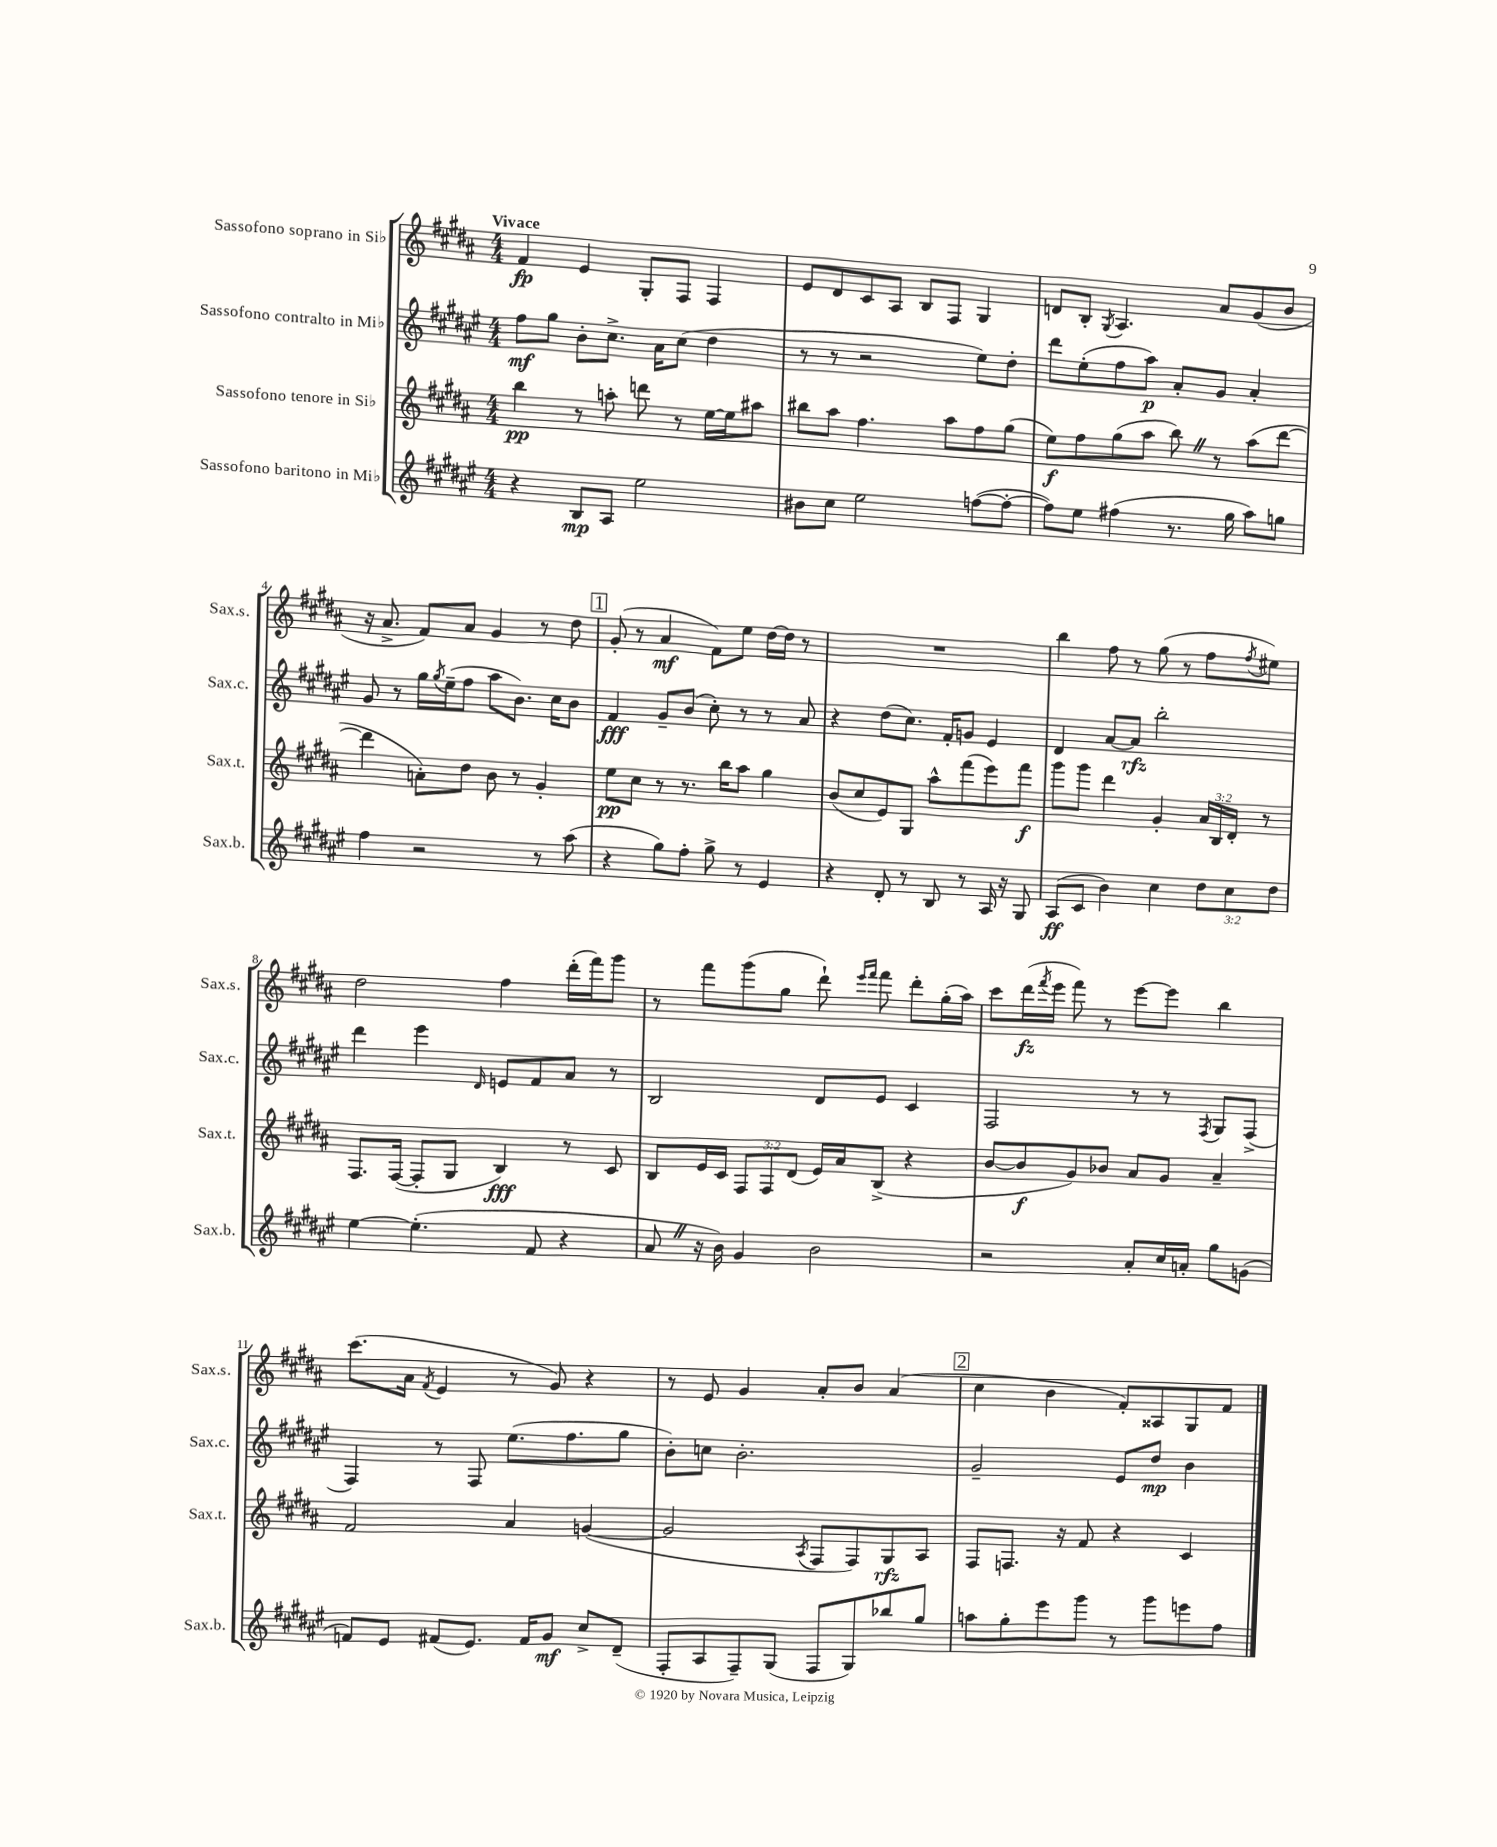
<<
\new StaffGroup <<
\new Staff = "s0" \with { instrumentName = "Sassofono soprano in Sib" shortInstrumentName = "Sax.s." } {
    \clef treble \key b \major \numericTimeSignature \time 4/4 \tempo "Vivace"
    fis'4\fp e'4 gis8-. fis8 fis4 |
    e'8 dis'8 cis'8 ais8 b8 fis8 gis4 |
    d'8 b8-. \acciaccatura { gis8 } ais4. ais'8 gis'8( b'8 |
    r16 ais'8.-> fis'8) ais'8 gis'4 r8 dis''8 |
    \mark \markup { \box "1" } gis'8-.( r8 ais'4\mf fis'8) e''8 dis''16~ dis''16 r8 |
    R1 |
    b''4 fis''8 r8 gis''8( r8 fis''8 \acciaccatura { fis''8 } eis''8) |
    dis''2 fis''4 dis'''16-.( fis'''16) gis'''8 |
    r8 fis'''8 gis'''8( gis''8 dis'''8-!) \grace { e'''16 fis'''16 } fis'''8 dis'''8-. gis''16-.( ais''16) |
    cis'''8 dis'''16\fz( \acciaccatura { fis'''8 } e'''16 fis'''8) r8 e'''8~ e'''8 b''4 |
    cis'''8.( ais'16 \acciaccatura { fis'8 } e'4 r8 gis'8) r4 |
    r8 e'8 gis'4 ais'8-. b'8 ais'4( |
    \mark \markup { \box "2" } cis''4 b'4 fis'8-.) aisis8 gis8 fis'8 \bar "|." |
}
\new Staff = "s1" \with { instrumentName = "Sassofono contralto in Mib" shortInstrumentName = "Sax.c." } {
    \clef treble \key fis \major \numericTimeSignature \time 4/4
    fis''8\mf gis''8 b'8-. cis''8.-> ais'16 cis''8( dis''4 |
    r8 r8 r2 eis''8) dis''8-. |
    dis'''8 eis''8-.( fis''8 ais''8\p) ais'8-. gis'8 ais'4-. |
    gis'8 r8 gis''16 \acciaccatura { gis''8 } eis''16--( fis''8 ais''8 b'8.) cis''16 b'8 |
    \mark \markup { \box "1" } fis'4\fff gis'8-- b'8( cis''8-.) r8 r8 ais'8 |
    r4 dis''8( cis''8.) fis'16-. g'8 eis'4 |
    dis'4 ais'8~ ais'8\rfz b''2-. |
    dis'''4 eis'''4 \grace { dis'16 } e'8 fis'8 ais'8 r8 |
    b2 dis'8 eis'8 cis'4 |
    fis2 r8 r8 \acciaccatura { fis8 } gis8 fis8->( |
    fis4) r8 fis8 eis''8.( fis''8. gis''8 |
    b'8-.) c''8 b'2.-. |
    \mark \markup { \box "2" } gis'2-- eis'8 dis''8\mp b'4 \bar "|." |
}
\new Staff = "s2" \with { instrumentName = "Sassofono tenore in Sib" shortInstrumentName = "Sax.t." } {
    \clef treble \key b \major \numericTimeSignature \time 4/4 \override Staff.TupletNumber.text = #tuplet-number::calc-fraction-text
    b''4\pp r8 a''8-. d'''8 r8 e''16~ e''16 ais''8 |
    bis''8 ais''8 fis''4. ais''8 fis''8 gis''8( |
    e''8\f) fis''8 gis''8( ais''8 b''8) \once \override BreathingSign.text = \markup { \musicglyph "scripts.caesura.straight" } \breathe r8 ais''8( dis'''8~ |
    dis'''4 a'8-.) dis''8 b'8 r8 gis'4-. |
    \mark \markup { \box "1" } e''8\pp cis''8 r8 r8. b''16 ais''8 gis''4 |
    b'8( cis''8 e'8) gis8 ais''8-^ fis'''8( e'''8) fis'''8\f |
    gis'''8 gis'''8 dis'''4 gis'4-. \tuplet 3/2 { ais'16 b16 dis'16-. } r8 |
    fis8. fis16~( fis8-. gis8 b4\fff) r8 cis'8 |
    b8 e'16 cis'16 \tuplet 3/2 { fis8 fis8 dis'8( } e'16) ais'16 b8->( r4 |
    b'8~ b'8\f gis'8) bes'8 ais'8 gis'8 ais'4-- |
    fis'2 ais'4 g'4~( |
    g'2 \acciaccatura { ais8 } fis8 fis8) gis8\rfz ais8 |
    \mark \markup { \box "2" } fis8 f8. r16 fis'8 r4 cis'4 \bar "|." |
}
\new Staff = "s3" \with { instrumentName = "Sassofono baritono in Mib" shortInstrumentName = "Sax.b." } {
    \clef treble \key fis \major \numericTimeSignature \time 4/4 \override Staff.TupletNumber.text = #tuplet-number::calc-fraction-text
    r4 b8\mp ais8 eis''2 |
    bis'8 cis''8 eis''2 f''8~( f''8~-. |
    f''8) eis''8 fis''4( r8. gis''16 ais''8) g''8 |
    fis''4 r2 r8 ais''8( |
    \mark \markup { \box "1" } r4 gis''8) fis''8-. gis''8-> r8 eis'4 |
    r4 dis'8-. r8 b8 r8 ais16 r16 gis8 |
    ais8\ff( cis'8 b'4) cis''4 \tuplet 3/2 { dis''8 cis''8 dis''8 } |
    eis''4~ eis''4.-.( fis'8 r4 |
    ais'8 \once \override BreathingSign.text = \markup { \musicglyph "scripts.caesura.straight" } \breathe r16 b'16) gis'4 b'2 |
    r2 ais'8-. cis''16 a'16-. gis''8 g'8( |
    f'8) eis'8 fis'8( eis'8.) fis'16 gis'8\mf cis''8-> dis'8--( |
    fis8-. ais8 fis8--) gis8( fis8 gis8) bes''8 gis''8 |
    \mark \markup { \box "2" } a''8 gis''8-. eis'''8 gis'''8 r8 gis'''8 e'''8 fis''8 \bar "|." |
}
>>
>>
